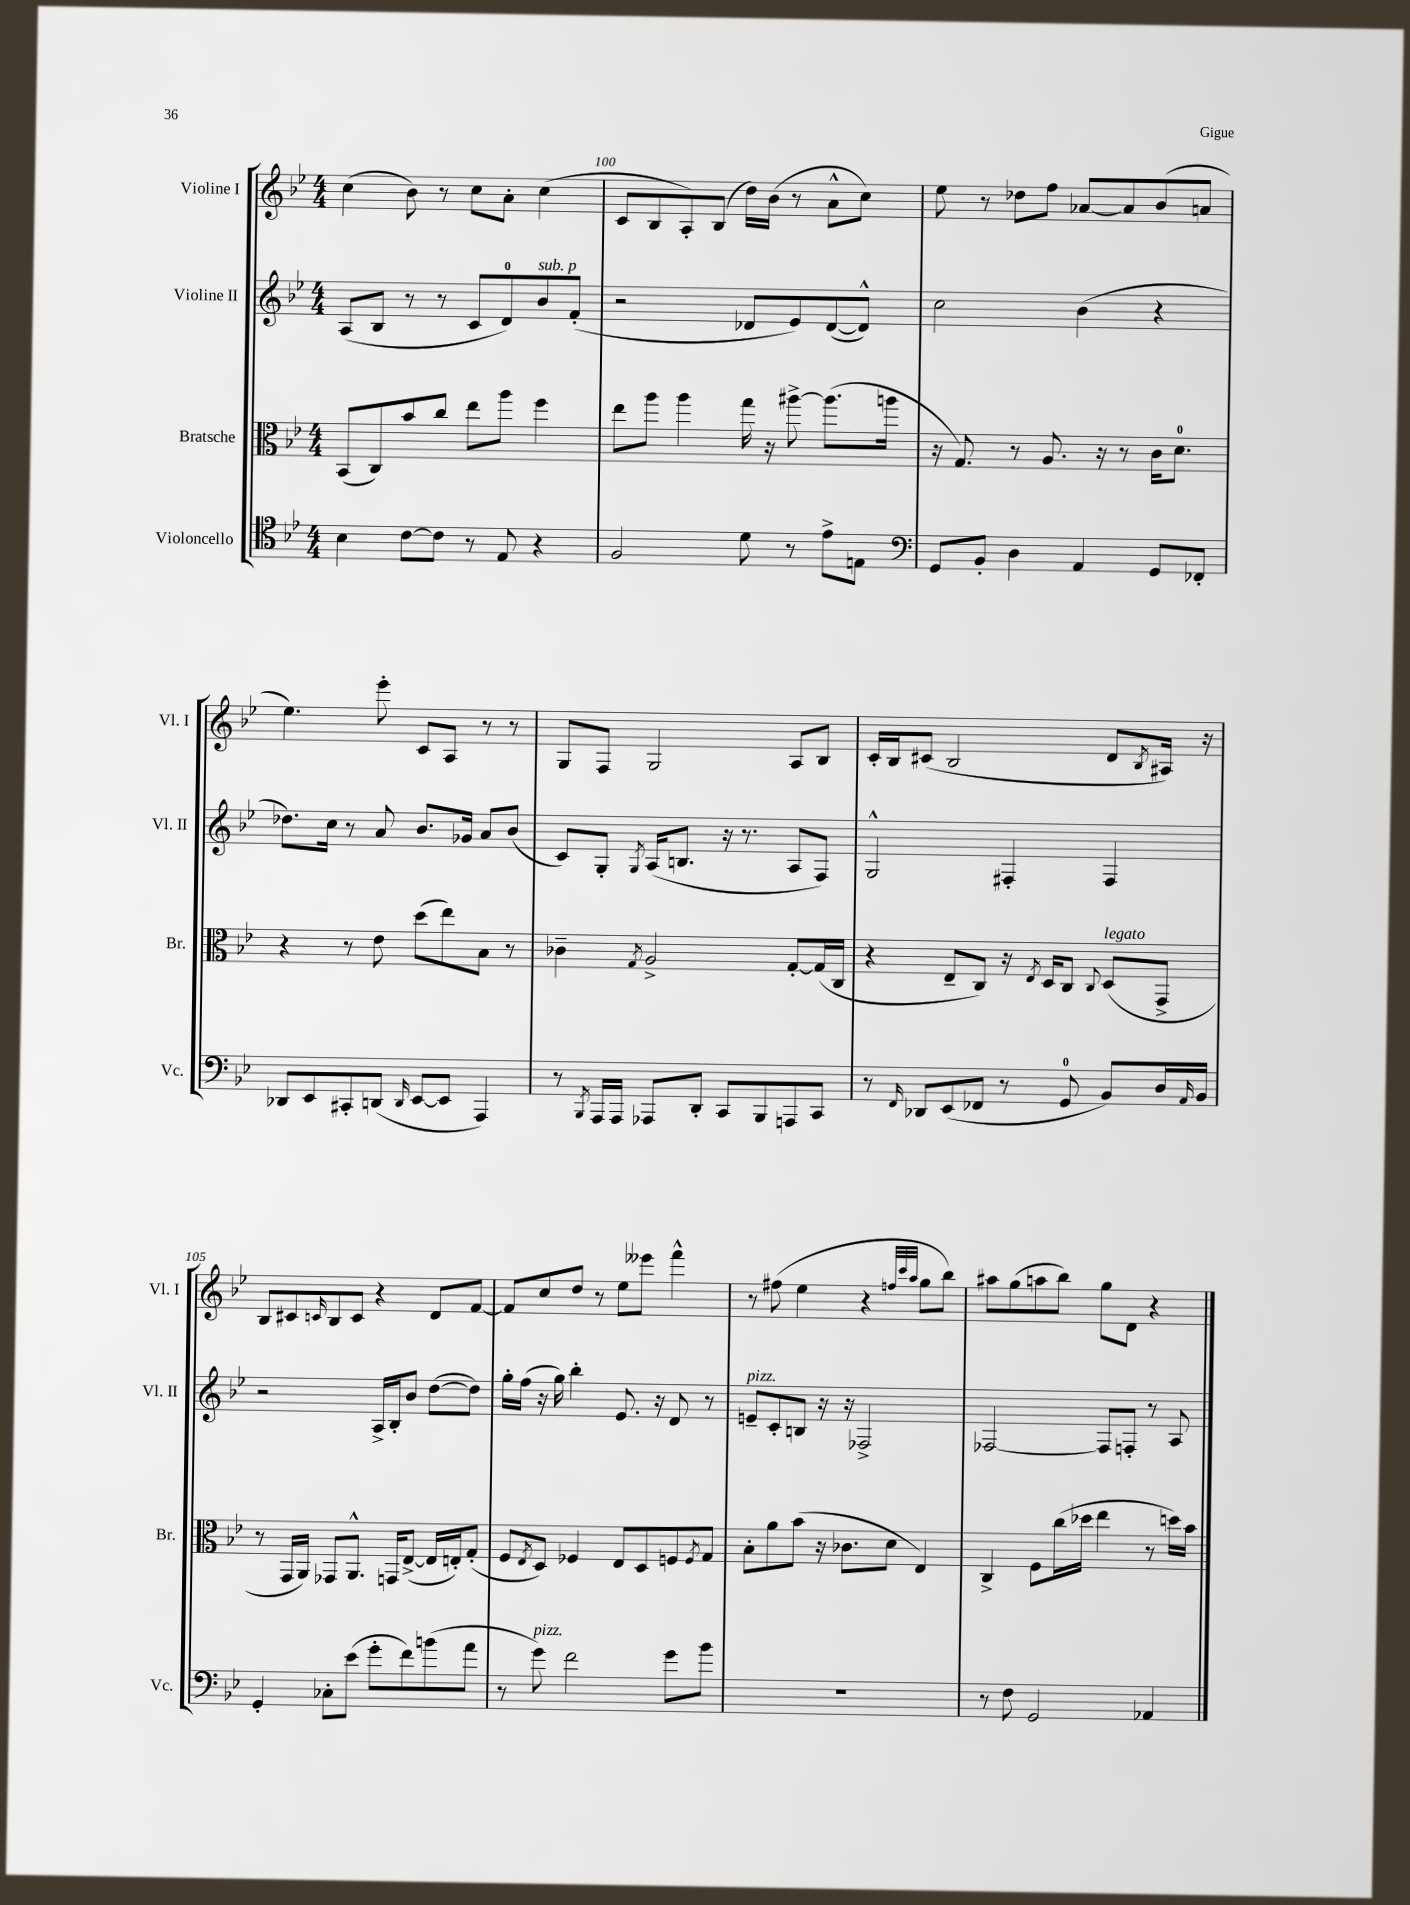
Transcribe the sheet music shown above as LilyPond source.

<<
\new StaffGroup <<
\new Staff = "s0" \with { instrumentName = "Violine I" shortInstrumentName = "Vl. I" } {
    \clef treble \key bes \major \numericTimeSignature \time 4/4
    c''4( bes'8) r8 c''8 a'8-. c''4( |
    c'8 bes8 a8-.) bes8( d''16) bes'16( r8 a'8-^ c''8) |
    ees''8 r8 des''8 f''8 aes'8~ aes'8 bes'8( a'8 |
    ees''4.) ees'''8-. c'8 a8 r8 r8 |
    g8 f8 g2 a8 bes8 |
    c'16-. bes16 cis'8( bes2 d'8 \acciaccatura { bes8 } ais16) r16 |
    bes8 cis'8 \grace { c'16 } bes8 c'8 r4 d'8 f'8~ |
    f'8 c''8 d''8 r8 ees''8 eeses'''8 f'''4-^ |
    r8 fis''8( ees''4 r4 \grace { f''32 c'''32 a''32 } g''8 bes''8) |
    ais''8 g''8( a''8 bes''8) g''8 d'8 r4 \bar "|." |
}
\new Staff = "s1" \with { instrumentName = "Violine II" shortInstrumentName = "Vl. II" } {
    \clef treble \key bes \major \numericTimeSignature \time 4/4
    a8( bes8 r8 r8 c'8 d'8-0) bes'8^\markup { \italic "sub. p" } f'8-.( |
    r2 des'8 ees'8) des'8~( des'8-^) |
    c''2 bes'4( r4 |
    des''8.) c''16 r8 a'8 bes'8. ges'16 a'8 bes'8( |
    c'8) g8-. \acciaccatura { g8 } a16( b8. r16 r8. a8 f8) |
    g2-^ fis4-. fis4 |
    r2 a16-> bes16-. bes'8 d''8~( d''8) |
    g''16-. f''16( r16 g''16) bes''4-. ees'8. r16 d'8 r8 |
    e'8--^\markup { \italic "pizz." } c'8-. b8 r16 r16 fes2-> |
    fes2~ fes8 f8-. r8 a8 \bar "|." |
}
\new Staff = "s2" \with { instrumentName = "Bratsche" shortInstrumentName = "Br." } {
    \clef alto \key bes \major \numericTimeSignature \time 4/4
    bes,8( c8) bes'8 c''8 ees''8 a''8 f''4 |
    ees''8 a''8 a''4 g''16 r16 ais''8~-> ais''8.( a''16 |
    r16 g8.) r8 a8. r16 r8 c'16 d'8.-0 |
    r4 r8 ees'8 d''8( ees''8) bes8 r8 |
    ces'4-- \acciaccatura { g8 } a2-> g8~-. g16( c16 |
    r4 ees8-- c8) r16 \acciaccatura { ees8 } d16 c8 \appoggiatura { c8 } d8^\markup { \italic "legato" }( g,8-> |
    r8 g,16 a,16) ges,8 a,8.-^ g,16 ees8~->( ees16 e16-.) g8-.( |
    f8 \acciaccatura { ees8 } d8) fes4 ees8 d8 f8 \acciaccatura { f8 } g8 |
    bes8-. a'8 bes'8( r16 ces'8. d'8 ees4) |
    c4-> f8 c''16( des''16 ees''4 r8 d''16) bes'16 \bar "|." |
}
\new Staff = "s3" \with { instrumentName = "Violoncello" shortInstrumentName = "Vc." } {
    \clef tenor \key bes \major \numericTimeSignature \time 4/4
    bes4 c'8~ c'8 r8 ees8 r4 |
    f2 d'8 r8 ees'8-> e8 |
    \clef bass g,8 bes,8-. d4 a,4 g,8 fes,8-. |
    des,8 ees,8 cis,8-. d,8( \grace { d,16 } ees,8~ ees,8 a,,4) |
    r8 \acciaccatura { bes,,8 } a,,16 a,,16 aes,,8 d,8-. c,8 bes,,8 a,,8 c,8 |
    r8 \grace { f,16 } des,8 ees,8( fes,8 r8 g,8-0 bes,8) d16 \grace { a,16 } bes,16 |
    g,4-. ces8-. ees'8( g'8-. f'8) b'8( a'8 |
    r8 g'8^\markup { \italic "pizz." }) f'2 g'8 bes'8 |
    R1 |
    r8 f8 g,2 aes,4 \bar "|." |
}
>>
>>
\layout { \context { \Score currentBarNumber = #99 \override BarNumber.break-visibility = ##(#f #t #t) barNumberVisibility = #(every-nth-bar-number-visible 5) } }
